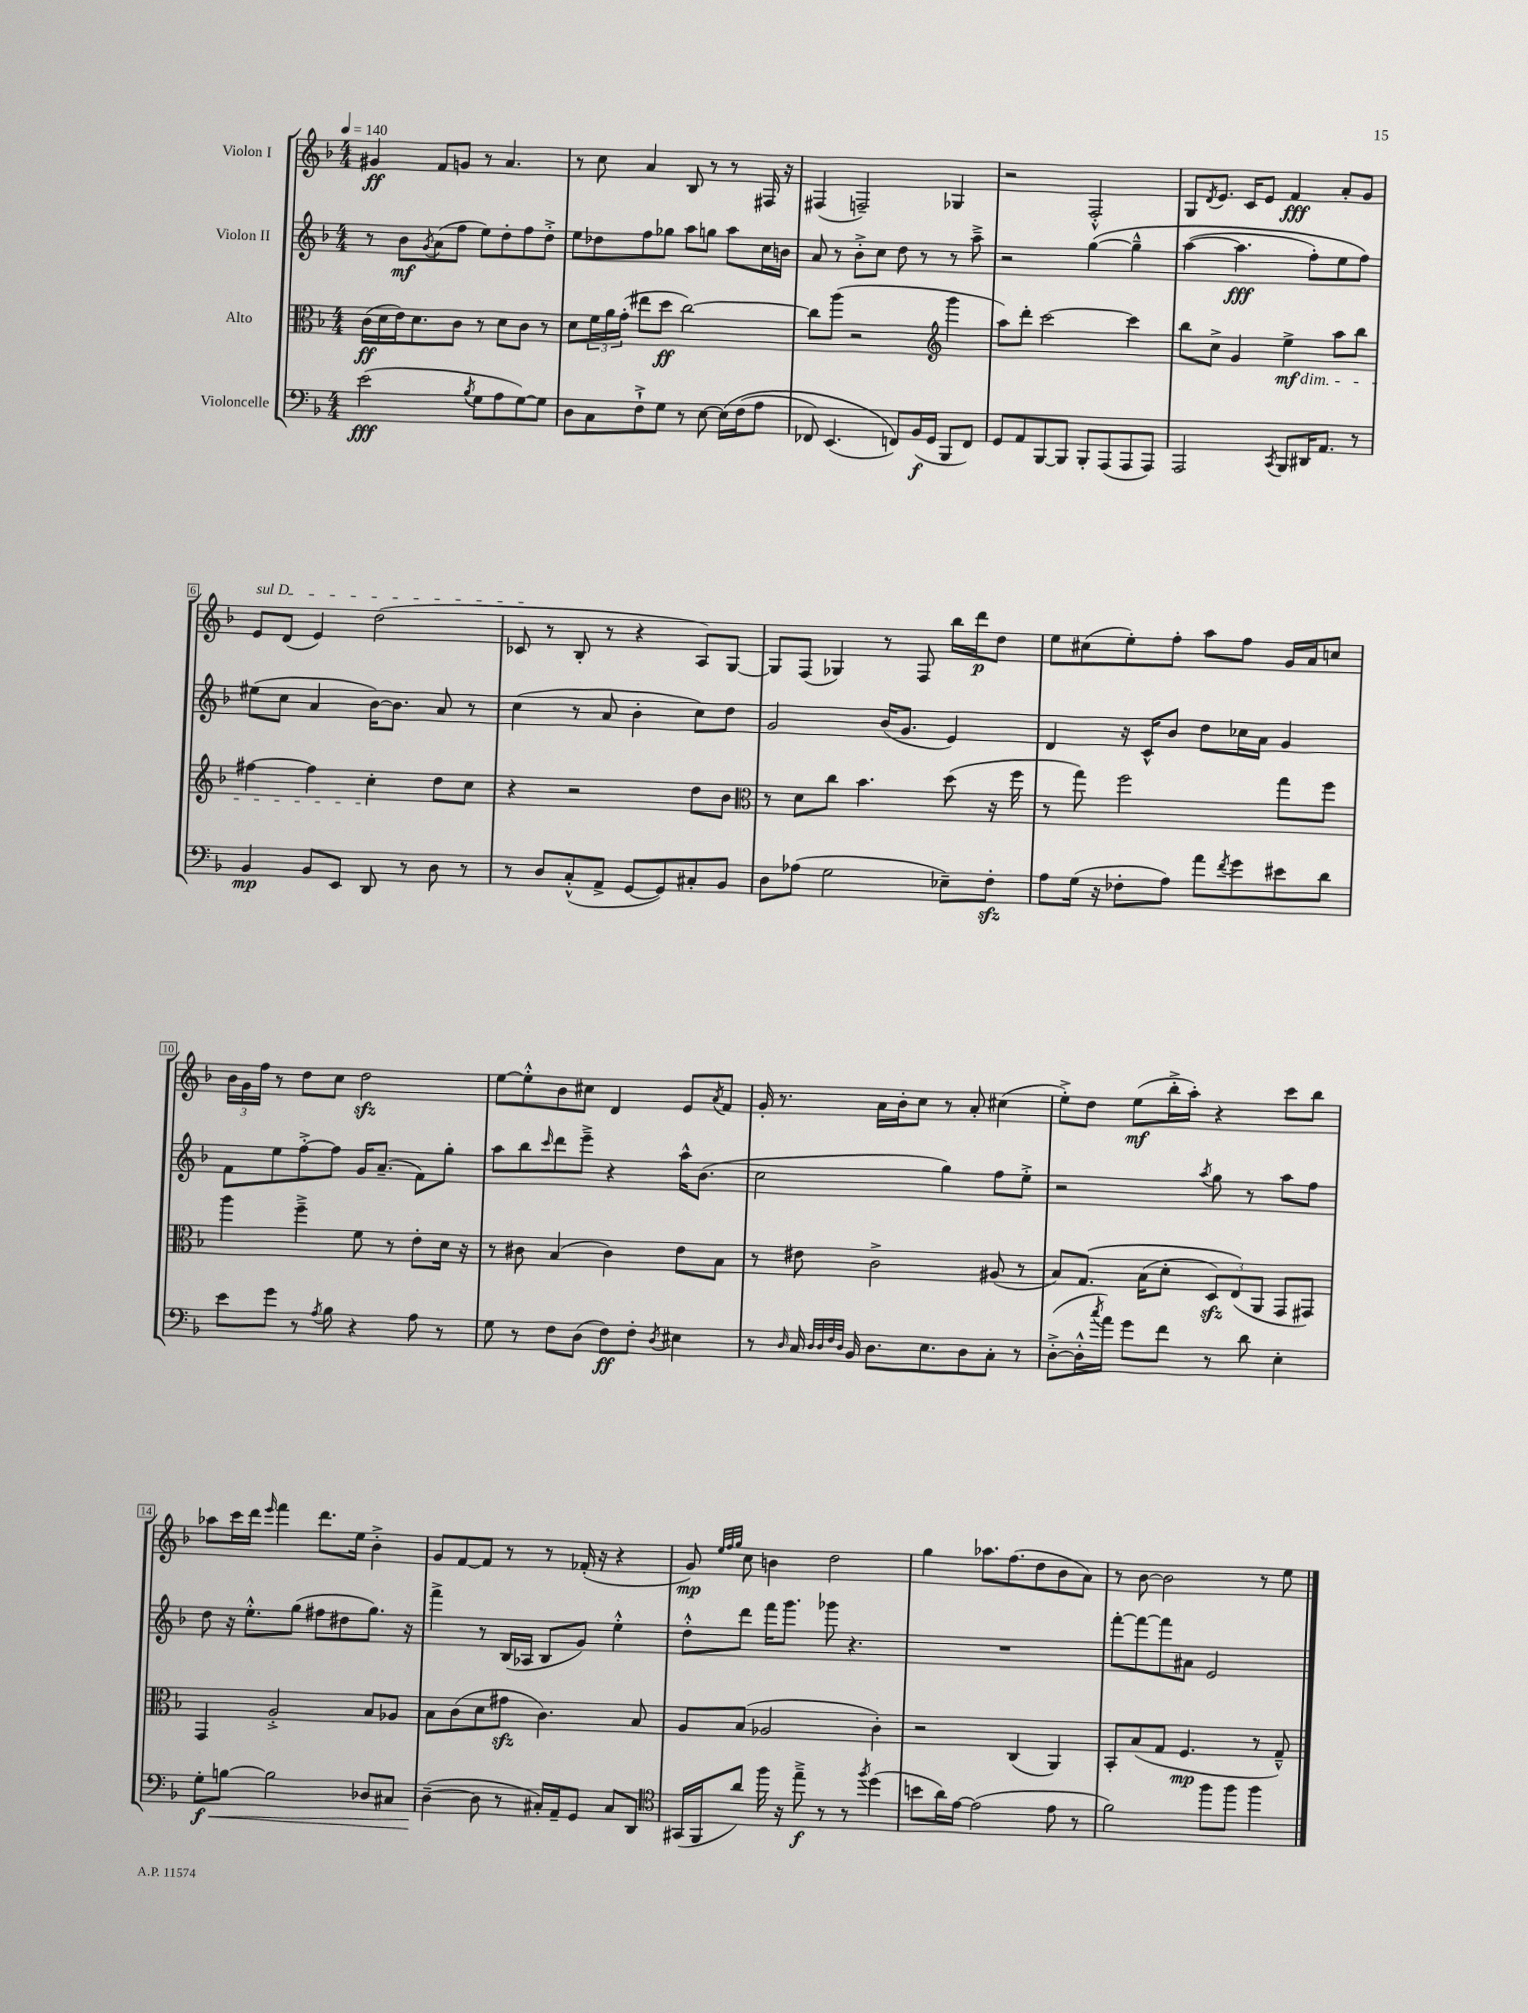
<<
\new StaffGroup <<
\new Staff = "s0" \with { instrumentName = "Violon I" } {
    \clef treble \key f \major \numericTimeSignature \time 4/4 \tempo 4 = 140
    gis'4\ff f'8 g'8 r8 a'4. |
    r8 c''8 a'4 bes8 r8 r8 fis16 r16 |
    fis4( f2--) ges4 |
    r2 f2-.-^ |
    g8 \acciaccatura { d'8 } e'8. c'16 e'8 f'4\fff a'8-. g'8 |
    \once \override TextSpanner.bound-details.left.text = \markup { \italic "sul D" } e'8\startTextSpan d'8( e'4) d''2( |
    ces'8\stopTextSpan r8 bes8-. r8 r4 a8) g8~ |
    g8 f8( ges4) r8 f8 bes''16 d'''16\p d''8 |
    e''8 cis''8( e''8-.) f''8-. a''8 f''8 g'16 a'16 c''8 |
    \tuplet 3/2 { bes'16 g'16 f''16 } r8 d''8 c''8 d''2\sfz |
    e''8~ e''8-.-^ bes'8 cis''8 d'4 e'8 \acciaccatura { a'8 } f'8 |
    g'16-. r8. a'16 bes'16-. c''8 r8 a'8-. cis''4( |
    e''8-.->) d''8 e''8\mf( bes''16-.-> a''16-.) r4 c'''8 bes''8 |
    aes''8 c'''16 d'''16 \grace { e'''16 } f'''4 d'''8. e''16 bes'4-.-> |
    g'8 f'8~ f'8 r8 r8 fes'16-.( r16 r4 |
    g'8\mp) \grace { e''32 f''32 g''32 } c''8 b'4 d''2 |
    g''4 aes''8. f''8.( d''8 bes'8 a'8) |
    r8 bes'8~ bes'2 r8 e''8 \bar "|." |
}
\new Staff = "s1" \with { instrumentName = "Violon II" } {
    \clef treble \key f \major \numericTimeSignature \time 4/4
    r8 bes'8\mf \acciaccatura { g'8 } a'8( f''8 e''8) d''8-. f''8 d''8-.-> |
    e''8 des''8 f''8 ges''8 a''8 g''8 a''8 c''16 b'16 |
    a'8 r8 bes'8-.-> c''8 d''8 r8 r8 a''8---> |
    r2 g''4~\( g''4---^ |
    a''4~( a''4.\fff f''8-.) e''8 f''8\) |
    eis''8( c''8 a'4 bes'16~) bes'8. a'8 r8 |
    c''4( r8 a'8 bes'4-. c''8) d''8 |
    g'2 bes'16( g'8. e'4) |
    d'4 r16 c'16-^ bes'8 d''8 ces''16 a'16 g'4 |
    f'8 e''8 f''8~-.-> f''8 g'16 a'8.--( f'8) g''8-. |
    a''8 bes''8 \grace { c'''16 } d'''8 e'''8---> r4 a''16-^ bes'8.( |
    c''2 g''4) f''8 e''8-.-> |
    r2 \acciaccatura { a''8 } g''8 r8 a''8 f''8 |
    d''8 r16 e''8.-.-^ g''8( fis''8 dis''8 g''8.) r16 |
    f'''4-> r8 bes16( aes16 bes8 g'8) e''4-.-^ |
    d''8-.-^ d'''8 f'''16 g'''8. ges'''8 r4. |
    R1 |
    f'''8~-. f'''8~ f'''8 ais'8 e'2 \bar "|." |
}
\new Staff = "s2" \with { instrumentName = "Alto" } {
    \clef alto \key f \major \numericTimeSignature \time 4/4
    c'16\ff( d'16 e'16) d'8. c'8 r8 d'8 c'8 r8 |
    d'8 \tuplet 3/2 { f'16 a'16 g'16-.( } eis''8 d''8\ff c''2~) |
    c''8 a''8( r2 \clef treble g'''4 |
    a''8) d'''8-. c'''2~ c'''4 |
    bes''8 c''8-> g'4 e''4->\mf\dim a''8 bes''8 |
    fis''4~ fis''4 c''4-.\! d''8 c''8 |
    r4 r2 d''8 bes'8 |
    \clef alto r8 d'8 c''8 bes'4. d''8( r16 f''16 |
    r8 g''8) f''2 g''8 f''8 |
    a''4 f''4---> f'8 r8 e'8-. d'16 r16 |
    r8 cis'8 bes4( cis'4) e'8 bes8 |
    r8 eis'8 c'2-> ais8( r8 |
    bes8) g8.\( bes16( d'8-. \tuplet 3/2 { d8\sfz) e8(\) a,8 } g,8 gis,8) |
    g,4 a2-.-> bes8 aes8 |
    bes8 c'8( d'8 gis'8\sfz c'4.) bes8 |
    a8 bes8( aes2 c'4-.) |
    r2 c4( a,4) |
    bes,8-. bes8( g8 f4.\mp r8 g8---^) \bar "|." |
}
\new Staff = "s3" \with { instrumentName = "Violoncelle" } {
    \clef bass \key f \major \numericTimeSignature \time 4/4
    e'2\fff( \acciaccatura { bes8 } g8 a8 g8~) g8 |
    d8 c8 f8-!-> g8 r8 e8~ e16\( f16( a8 |
    fes,8) e,4.( f,8)\) bes,16\f( g,16 bes,,8 f,8) |
    g,8 a,8 bes,,8~ bes,,8 bes,,8-. a,,8( a,,8 a,,8) |
    a,,2 \acciaccatura { c,8 } bes,,8 dis,16 a,8. r8 |
    bes,4\mp bes,8 e,8 d,8 r8 d8 r8 |
    r8 d8 c8-.-^( a,8-> g,8~ g,8) cis8-. bes,8 |
    d8 aes8( g2 ees8--) f8-.\sfz |
    a8 g16( r16 fes8-. a8) a'8 \acciaccatura { f'8 } g'8 eis'8 d'8 |
    e'8 g'8 r8 \acciaccatura { a8 } bes8 r4 a8 r8 |
    g8 r8 f8 d8( f8\ff) f8-. \acciaccatura { d8 } eis4 |
    r8 \grace { d16 } c16 \grace { d32 d32 f32 d32 } bes,16 d8. e8. d8 c8-. r8 |
    d8~-.->( d16-.-^ \acciaccatura { c''8 } a'16) g'8 f'8 r8 d'8 e4-. |
    g8-.\f\< b8~ b2 des8 cis8 |
    d4~--\!( d8 r8 cis16-.) a,16-- g,8 cis8 d,8 |
    \clef tenor gis,16( f,16 a'8) f''16 r16 e''8--->\f r8 r8 \acciaccatura { f''8 } d''4( |
    b'8 a'16) e'16~ e'2( e'8 r8 |
    f'2) f''8 f''8 f''4 \bar "|." |
}
>>
>>
\layout { \context { \Score \override BarNumber.stencil = #(make-stencil-boxer 0.1 0.3 ly:text-interface::print) } }
